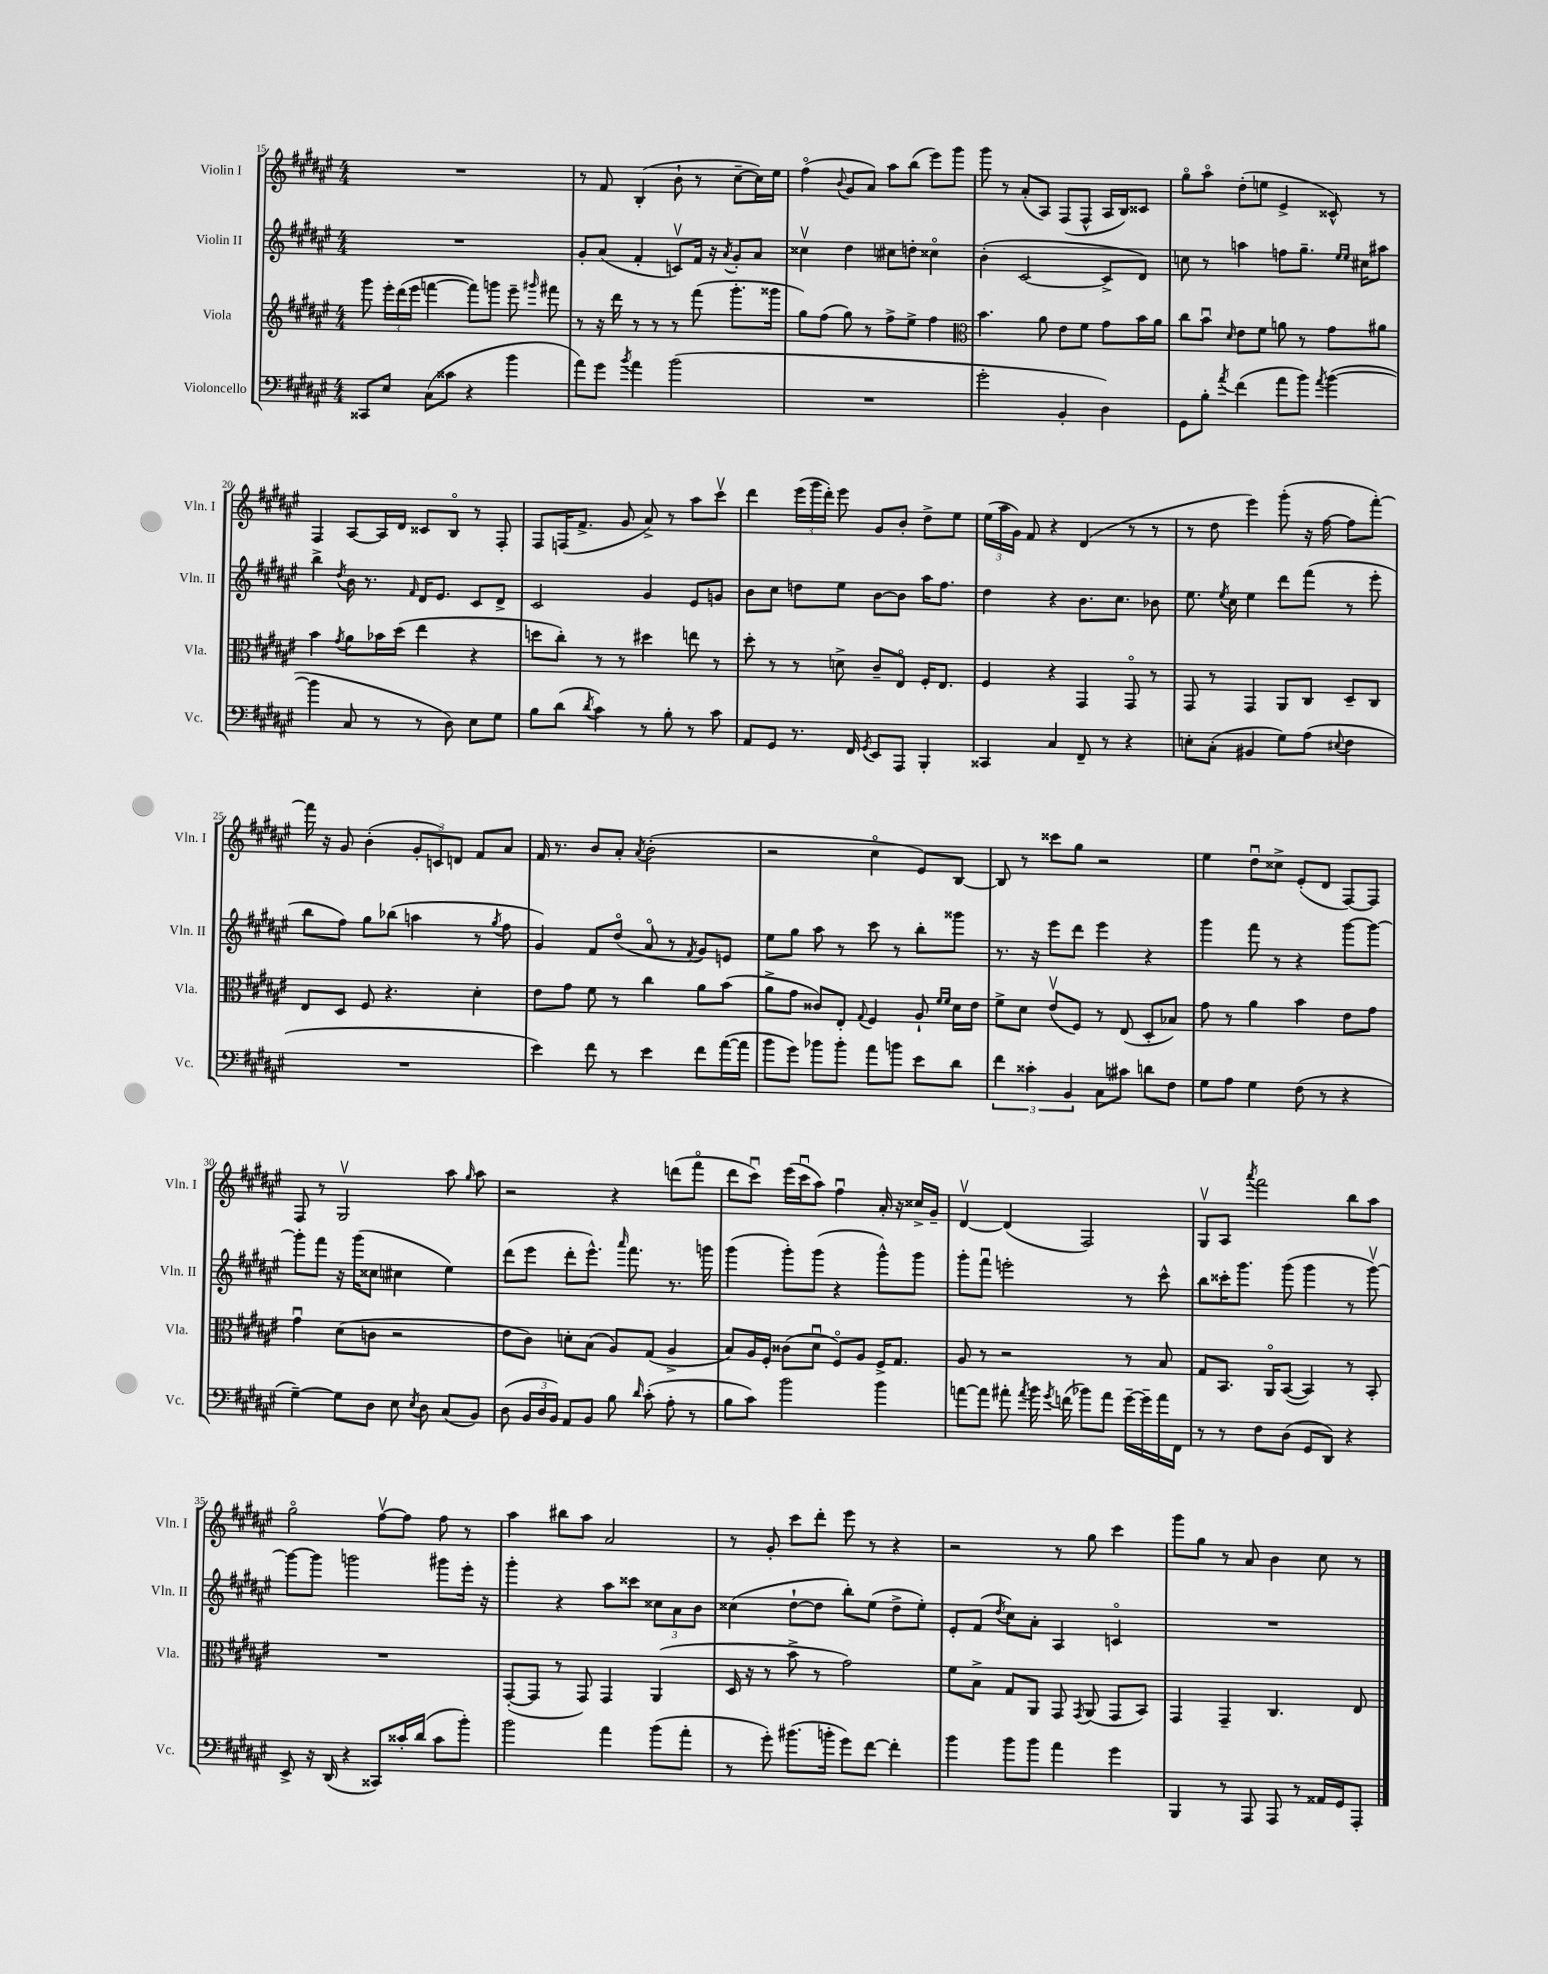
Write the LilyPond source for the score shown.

<<
\new StaffGroup <<
\new Staff = "s0" \with { instrumentName = "Violin I" shortInstrumentName = "Vln. I" } {
    \clef treble \key fis \major \numericTimeSignature \time 4/4
    \autoBeamOff R1 |
    r8 fis'8 b4-.( b'8-! r8 cis''8[~-- cis''16) eis''16] |
    fis''4\flageolet( \appoggiatura { b'8 } gis'8[ ais'8]) ais''8[ b''8]( eis'''8[) gis'''8] |
    gis'''8 r8 ais'8[-.( ais8]) fis8[( fis8]-^ ais16[ b16) cisis'8] |
    gis''8[\flageolet ais''8]\flageolet dis''8[-.( e''8] eis'4-> cisis'8-^) r8 |
    fis4 ais8[~ ais16 dis'16] cisis'8[ b8]\flageolet r8 fis8-. |
    fis8[ f16( fis'8.]-> gis'8 ais'8->) r8 ais''8[ cis'''8]\upbow |
    dis'''4 \tuplet 3/2 { eis'''16[( gis'''16 dis'''16]-.) } eis'''8 gis'8[ b'8]-. dis''8[-> eis''8] |
    \tuplet 3/2 { eis''16[( ais''16 gis'16]) } fis'8 r4 dis'4( r8 r8 |
    r8 dis''8 eis'''4) gis'''8-.( r16 fis''16~ fis''8[ fis'''8]~-.) |
    fis'''16 r16 gis'8 b'4-.( \tuplet 3/2 { gis'8[-. c'8) d'8] } fis'8[ ais'8] |
    fis'16 r8. b'8[ ais'8]-. \acciaccatura { ais'8 } b'2-.( |
    r2 cis''4\flageolet eis'8[) b8]~ |
    b8 r8 cisis'''8[ gis''8] r2 |
    eis''4 dis''8[\downbow cisis''8]-> eis'8[-.( dis'8] fis8[~) fis8] |
    fis8 r8 gis2\upbow ais''8 \grace { gis''16 } ais''8 |
    r2 r4 d'''8[( fis'''8]\flageolet |
    dis'''8[ cis'''8]\downbow) eis'''16[( cis'''16\downbow ais''8]) fis''4\downbow ais'16-. r16 cisis''16[-> gis'16]-- |
    dis'4~\upbow dis'4( fis2) |
    gis8[\upbow ais8] \acciaccatura { ais'''8 } fis'''2 b''8[ ais''8] |
    gis''2\flageolet fis''8[~\upbow fis''8] fis''8 r8 |
    ais''4 bis''8[ ais''8] ais'2 |
    r8 gis'8-. cis'''8[ dis'''8]-. eis'''8 r8 r4 |
    r2 r8 gis''8 cis'''4 |
    gis'''8[ gis''8] r8 ais'8 b'4 cis''8 r8 \bar "|." |
}
\new Staff = "s1" \with { instrumentName = "Violin II" shortInstrumentName = "Vln. II" } {
    \clef treble \key fis \major \numericTimeSignature \time 4/4
    \autoBeamOff R1 |
    gis'8[-. ais'8]( fis'4-. c'8[\upbow) fis'16] r16 \acciaccatura { ais'8 } gis'8[-. ais'8] |
    cisis''4\upbow dis''4 cis''8[ d''8]-. cisis''4\flageolet |
    b'4-.( cis'2~ cis'8[-> dis'8]) |
    c''8 r8 a''4 f''8[ gis''8.]-- \grace { eis''16[ eis''16] } cis''16[ ais''8] |
    b''4-> \acciaccatura { dis''8 } b'16 r8. \grace { fis'16 } dis'16[ eis'8.] cis'8[ dis'8]-> |
    cis'2 gis'4 eis'8[ g'8] |
    b'8[ cis''8] d''8[ eis''8] b'8[~ b'8] ais''16[ fis''8.] |
    dis''4 r4 b'8.[ cis''8.] bes'8 |
    eis''8. \acciaccatura { eis''8 } cis''16 eis''4 dis'''8[ fis'''8]( r8 eis'''8-. |
    b''8[ fis''8]) gis''8[ bes''8]( a''4 r8 \acciaccatura { gis''8 } fis''8 |
    gis'4) fis'8[ dis''8]\flageolet( ais'8\flageolet r8 \acciaccatura { fis'8 } gis'8[) e'8] |
    eis''8[ gis''8] ais''8 r8 cis'''8 r8 b''8[-. gisis'''8] |
    r8. r16 eis'''8[ dis'''8] eis'''4 r4 |
    gis'''4 fis'''8 r8 r4 gis'''8[~ gis'''8]~ |
    gis'''8[-. fis'''8] r16 gis'''16[( cisis''8] cis''4 eis''4) |
    dis'''8[( eis'''8] dis'''8[-. eis'''8.]-^) \grace { ais'''16 } fis'''8. r8. g'''16 |
    gis'''4( gis'''8[-.) gis'''8]( r4 gis'''8[-^) gis'''8] |
    gis'''8[-. fis'''8]\downbow e'''2-. r8 cis'''8-^ |
    b''8[ cisis'''16-. gis'''8.] gis'''8( gis'''4 r8 gis'''8~\upbow) |
    gis'''8[~ gis'''8] g'''2 gis'''8[ eis'''16]-. r16 |
    gis'''4-. r4 ais''8[ cisis'''8] \tuplet 3/2 { cisis''8[ ais'8 b'8] } |
    cisis''4( dis''8[~-! dis''8] b''8[-.) eis''8]( dis''8[-> eis''8]-.) |
    eis'8[-. fis'8]( \acciaccatura { dis''8 } cis''8[) ais'8]-. ais4 c'4\flageolet |
    R1 \bar "|." |
}
\new Staff = "s2" \with { instrumentName = "Viola" shortInstrumentName = "Vla." } {
    \clef treble \key fis \major \numericTimeSignature \time 4/4
    \autoBeamOff gis'''8 \tuplet 3/2 { eis'''16[-. dis'''16( eis'''16] } f'''4~ f'''8[) g'''8] eis'''8-- \grace { gis'''16 } fis'''8 |
    r8 r16 dis'''16 r8 r8 r8 fis'''8( gis'''8.[-. gisis'''16] |
    gis''8[) fis''8]( gis''8) r8 fis''8[-> eis''8]-> fis''4 |
    \clef alto b'4. ais'8 eis'8[ fis'8] gis'8[ b'16 ais'16] |
    cis''8[ b'8]\downbow \grace { dis'16 } eis'8[ fis'8] a'8 r8 gis'8[ ais'8] |
    b'4 \acciaccatura { gis'8 } ais'8[ bes'16 dis''16]( eis''4 r4 |
    d''8[ cis''8]-.) r8 r8 dis''4 e''8 r8 |
    dis''8-. r8 r8 d'8-> cis'8[-- eis8]\flageolet fis16[-. eis8.] |
    fis4 r4 gis,4 gis,8\flageolet r8 |
    gis,8 r8 gis,4 ais,8[ cis8] dis8[-- cis8] |
    eis8[ dis8] fis8 r4. dis'4-. |
    eis'8[ gis'8] fis'8 r8 cis''4 ais'8[ b'8]( |
    ais'8[-> gis'8] cisis'8[) eis8]-. \appoggiatura { gis8 } fis4 ais8-! \grace { fis'16[ fis'16] } dis'16[ eis'16] |
    fis'8[-> dis'8] eis'8[\upbow( fis8]) r8 eis8( dis8[-. bes8]) |
    gis'8 r8 ais'4 b'4 eis'8[ gis'8] |
    gis'4\downbow dis'8[( c'8] r2 |
    eis'8[ cis'8]) d'8[-. b8]( ais8[) gis8]( ais4-> |
    b8[) ais16 fis16]-. cisis'8[( dis'8]\downbow fis8[\flageolet) ais8] fis16[-> gis8.] |
    ais8 r8 r2 r8 b8 |
    gis8[ b,8.] ais,16[\flageolet b,8]~( b,4) r8 b,8-. |
    R1 |
    gis,8[~-.( gis,8] r8 gis,8) gis,4 ais,4( |
    dis16 r16 r8 b'8-> r8 gis'2) |
    fis'8[ b8]-> gis8[ ais,8] gis,8 \acciaccatura { gis,8 } ais,8( gis,8[ b,8]) |
    gis,4 gis,4-- cis4. eis8 \bar "|." |
}
\new Staff = "s3" \with { instrumentName = "Violoncello" shortInstrumentName = "Vc." } {
    \clef bass \key fis \major \numericTimeSignature \time 4/4
    \autoBeamOff cisis,8[ eis8] cis8[( cisis'8] r4 b'4 |
    ais'8[) gis'8] \acciaccatura { b'8 } ais'4 b'2( |
    R1 |
    gis'2-. b,4-. dis4) |
    gis,8[ b8]-. \acciaccatura { ais'8 } fis'4( ais'8[ b'8]) \acciaccatura { ais'8 } b'4~( |
    b'4 cis8 r8 r8 dis8) eis8[ gis8] |
    b8[ dis'8]( \acciaccatura { dis'8 } cis'4) r8 b8-. r8 cis'8 |
    ais,8[ gis,8] r8. fis,16 \acciaccatura { gis,8 } eis,8[ ais,,8] b,,4-. |
    cisis,4 cis4 fis,8-- r8 r4 |
    e8[-. cis8]-.( bis,4 gis8[) ais8]( \appoggiatura { eis8 } fis4 |
    R1 |
    eis'4) fis'8 r8 eis'4 fis'8[ ais'16~( ais'16] |
    b'8[ gis'8]) bes'8[ bes'8]-. ais'8[ b'8] eis'8[ dis'8] |
    \tuplet 3/2 { fis'4 cisis'4-. b,4 } cis8[ cis'8] d'8[ fis8] |
    gis8[ ais8] gis4 fis8( r8 r4 |
    gis4~--) gis8[ dis8] eis8 \acciaccatura { eis8 } dis8 cis8[( b,8]) |
    dis8( \tuplet 3/2 { b,16[ dis16 b,16]) } ais,8[ b,8] b8 \grace { dis'16 } cis'8-.( ais8-. r8 |
    b8[ cis'8]) b'2 b'4 |
    a'8[~ a'8] ais'8-. \acciaccatura { ais'8 } b'16 \acciaccatura { gis'8 } f'16( bes'8[) ais'8] gis'16[~-- gis'16-- ais'16 fis,16] |
    r8 r8 fis8[ dis8]( gis,8[ dis,8]) r4 |
    eis,8-> r16 dis,16( r4 cisis,8[) cisis'16-. dis'16]( cisis'8[ b'8]-.) |
    b'2 ais'4 b'8[( ais'8]-. |
    r8 gis'8-.) bis'8.[( b'16]-. gis'8[) fis'8]~ fis'4-. |
    b'4 b'8[ b'8] ais'4 gis'4 |
    b,,4 r8 ais,,8 ais,,8 r8 aisis,16[ gis,16 ais,,8]-. \bar "|." |
}
>>
>>
\layout { \context { \Score currentBarNumber = #15 } }
